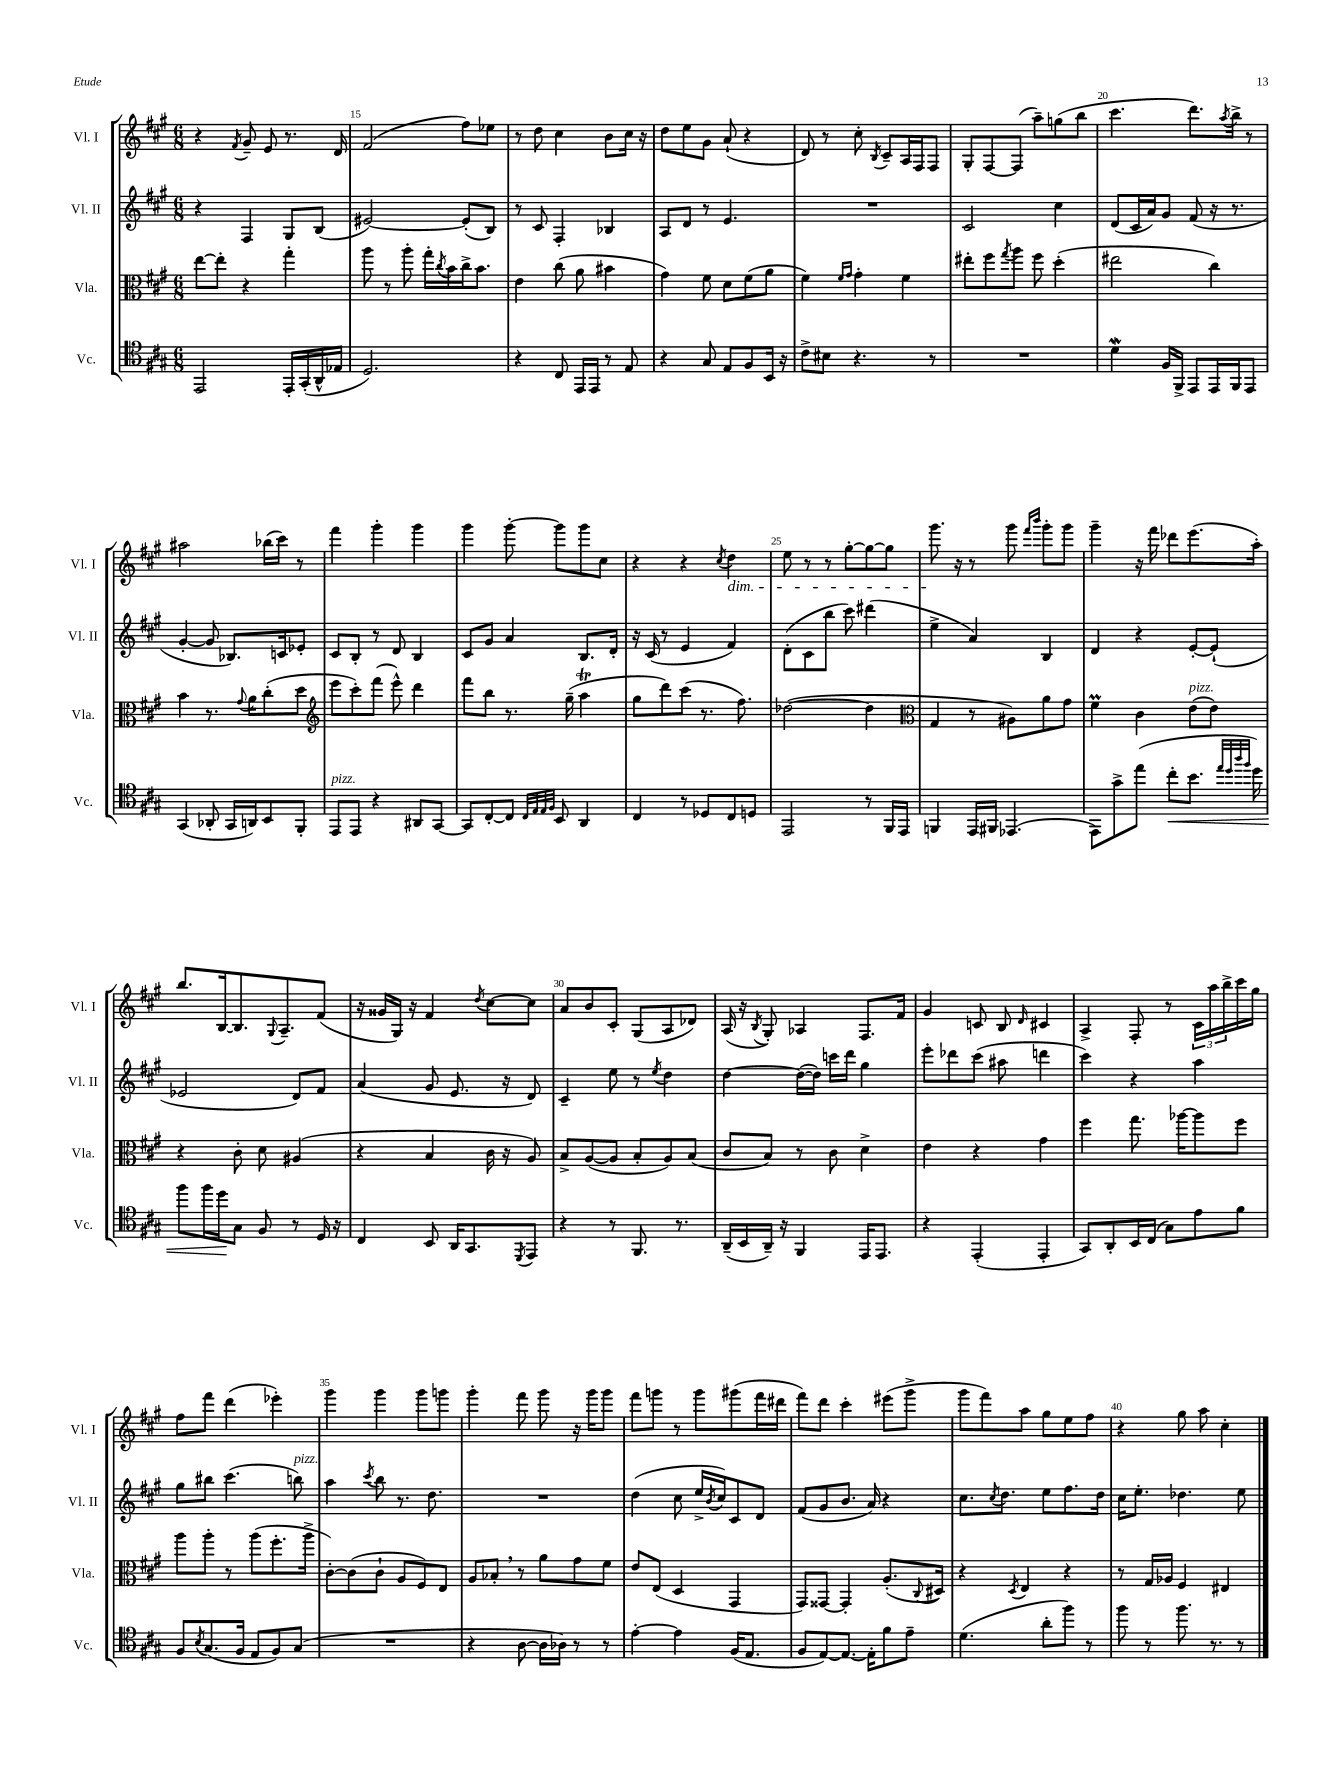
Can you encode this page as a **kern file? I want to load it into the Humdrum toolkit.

**kern	**kern	**kern	**kern
*staff4	*staff3	*staff2	*staff1
*clefC4	*clefC3	*clefG2	*clefG2
*k[f#c#g#]	*k[f#c#g#]	*k[f#c#g#]	*k[f#c#g#]
*M6/8	*M6/8	*M6/8	*M6/8
2EE	[8ee	4r	4r
.	8ee']	.	.
.	.	.	8qf#
.	4r	4F#	8g#~
.	.	.	8e
16EE'	4gg#'	8G#	8.r
(16GG#'	.	.	.
16AA^^	.	(8B	.
16E-	.	.	16d
=	=	=	=
2.D)	8aa	[2e#)	(2f#
.	8r	.	.
.	8aa'	.	.
.	16gg#'	.	.
.	8qcc#	.	.
.	16b	.	.
.	16cc#^	(8e#']	8ff#)
.	8.b	.	.
.	.	8B)	8ee-
=	=	=	=
4r	4e	8r	8r
.	.	8c#	8dd
8C#	(8cc#	4F#'	4cc#
16EE	8a	.	.
16EE	.	.	.
8r	4b#	4B-	8b
8E	.	.	16cc#
.	.	.	16r
=	=	=	=
4r	4g#)	8A	8dd
.	.	8d	8ee
8G#	8f#	8r	8g#
8E	8d	4.e	(8a`
8F#	(8f#	.	4r
16BB	8a	.	.
16r	.	.	.
=	=	=	=
8c#^	4f#)	2.r	8d)
8B#	.	.	8r
.	16qqf#	.	.
.	16qqg#	.	.
4.r	4g#'	.	8cc#'
.	.	.	8qB
.	.	.	8c#~
.	4f#	.	16A
.	.	.	16F#
8r	.	.	8F#
=	=	=	=
2.r	8ee#'	2c#	8G#'
.	8ff#	.	[8F#
.	8qgg#	.	.
.	8aa	.	(8F#]
.	8ff#	.	8aa~)
.	(4dd'	4cc#	(8gg
.	.	.	8bb
=	=	=	=
4d	2ee#	(8d	4.ccc#
.	.	16c#	.
.	.	16a)	.
16F#	.	8g#	.
16FF#^	.	.	.
8EE	.	(8f#	8.ddd)
16EE	4cc#)	16r	.
.	.	.	8qaa
16FF#	.	8.r	16bb^
8EE	.	.	8r
=	=	=	=
(4GG#	4b	[4g#'	2aa#
8AA-'	8.r	8g#]	.
16GG#	.	8.B-)	.
.	8qqg#	.	.
16AA)	16a	.	.
8BB	(8cc#'	.	(16bb-
.	.	16c	16ccc#)
8FF#'	8dd	8e-'	8r
=	=	=	=
*	*clefG2	*	*
8EE	8eee	8c#	4fff#
8EE	8ccc#')	8B'	.
4r	(8fff#	8r	4ggg#'
.	8eee^^)	8d	.
8AA#	4ddd	4B	4ggg#
[8GG#	.	.	.
=	=	=	=
8GG#]	8fff#	8c#	4ggg#
[8C#'	8bb	8g#	.
8C#]	8.r	4a	[8ggg#'
32qqC#	.	.	.
32qqE	.	.	.
32qqE	.	.	.
32qqF#	.	.	.
8BB	.	.	8ggg#]
.	(16gg#~	.	.
4AA	4aa	8.B	8ggg#
.	.	.	8cc#
.	.	16d'	.
=	=	=	=
4C#	8gg#	16r	4r
.	.	(16c#	.
.	8ddd)	8r	.
8r	(8ccc#	4e	4r
8D-	8.r	.	.
.	.	.	8qcc#
8C#	.	4f#)	4dd
.	8.ff#)	.	.
8D	.	.	.
=	=	=	=
2EE	([2dd-	(8d'	8ee
.	.	8c#	8r
.	.	8bb	8r
.	.	8ccc#)	[8gg#'
8r	4dd-]	(4ddd#	8gg#_
16FF#	.	.	8gg#]
16EE	.	.	.
=	=	=	=
*	*clefC3	*	*
4FF	4G#	4ee^	8.ggg#
.	.	.	16r
16EE	8r	4a)	8r
16FF#	.	.	.
(4.EE-	8A#)	.	8ggg#
.	.	.	16qqfff#
.	.	.	16qqbbb
.	8a	4B	8ggg#'
.	8g#	.	8ggg#
=	=	=	=
8EE)	4f#	4d	4ggg#~
8g#^	.	.	.
(8ee	4c#	4r	16r
.	.	.	16fff#
8cc#'	.	.	8ddd-
8.b	(8e	[8e'	(8.eee
.	8e)	(8e`]	.
32qqee	.	.	.
32qqdd	.	.	.
32qqaa	.	.	.
32qqff#	.	.	.
16dd)	.	.	16aa')
=	=	=	=
8ff#	4r	2e-	8.bb
16ff#	.	.	.
16dd	.	.	[16B
8G#	8c#'	.	8.B]
8F#	8d	.	.
.	.	.	8qqG#
.	.	.	8.A~
8r	(4A#	8d)	.
16D	.	8f#	(8f#
16r	.	.	.
=	=	=	=
4C#	4r	(4a	16r
.	.	.	16g##
.	.	.	16G#)
.	.	.	16r
8BB	4B	8g#	4f#
16AA	.	8.e	.
8.GG#	.	.	.
.	.	.	8qdd
.	16c#	.	[8cc#
.	16r	16r	.
8qDD	.	.	.
8EE	8A)	8d)	8cc#]
=	=	=	=
4r	8B^	4c#~	8a
.	([8A	.	8b
8r	8A]	8ee	8c#'
8.FF#	8B'	8r	(8G#
.	.	8qee	.
.	8A)	4dd	8A
8.r	.	.	.
.	(8B	.	8d-)
=	=	=	=
(16AA~	8c#	[4dd	(16A
16BB	.	.	16r
.	.	.	8qB
16AA~)	8B)	.	8G#')
16r	.	.	.
4FF#	8r	(16dd_	4A-
.	.	16dd])	.
.	8c#	16ccc	.
.	.	16ddd	.
16EE	4d^	4gg#	8.F#
8.EE	.	.	.
.	.	.	16f#
=	=	=	=
4r	4e	8eee'	4g#
.	.	8ddd-	.
(4EE'	4r	(8ccc#	8c
.	.	8aa#	8B
.	.	.	16qqd
4EE'	4g#	4ddd	4c#
=	=	=	=
8GG#)	4ff#	4ccc#)	4A^
8AA'	.	.	.
16BB	8.gg#	4r	8F#'
(16C#	.	.	.
8G#)	.	.	8r
.	[16aa-	.	.
8e	8aa-]	4aa	24c#
.	.	.	24aa
.	.	.	24bb^
8f#	8ff#	.	16ccc#
.	.	.	16gg#
=	=	=	=
8F#	8aa	8gg#	8ff#
8qB	.	.	.
(8.G#	8aa'	8bb#	8fff#
.	8r	(4.ccc#	(4ddd
16F#	.	.	.
8E	(8aa	.	.
8F#)	8.ff#'	.	4eee-')
(8G#	.	8bb)	.
.	16aa^	.	.
=	=	=	=
2.r	[8c#')	4aa	4ggg#
.	(8c#]	.	.
.	.	8qccc#	.
.	8c#`	8bb	4ggg#
.	8A	8.r	.
.	8F#)	.	8ggg#
.	.	8.dd	.
.	8E	.	8ggg
=	=	=	=
4r	8A	2.r	4ggg#'
.	8B-'	.	.
[8A	8r	.	8fff#
16A]	8a	.	8ggg#
16A-)	.	.	.
8r	8g#	.	16r
.	.	.	16ggg#
8r	8f#	.	8ggg#
=	=	=	=
[4e'	8e	(4dd	8fff#
.	(8E	.	8ggg
4e]	4D	8cc#	8r
.	.	16ee^	8ggg
.	.	8qb	.
.	.	16cc#)	.
(16F#	4GG#	8c#	(8ggg#
8.E	.	.	.
.	.	8d	16fff#
.	.	.	16ddd#
=	=	=	=
8F#	8GG#)	(8f#	8fff#)
[8E)	[8GG##	8g#	8ddd
8.E_	4GG##']	8.b	4ccc#'
16E']	.	16a)	.
8f#	(8.A'	4r	(8eee#
8e~	.	.	8ggg#^
.	8qqC#	.	.
.	16D#)	.	.
=	=	=	=
(4.d	4r	8.cc#	8ggg#
.	.	.	8fff#)
.	.	8qcc#	.
.	.	8.dd	.
.	8qD	.	.
.	4E	.	8aa
8a'	.	8ee	8gg#
8ff#)	4r	8.ff#	8ee
8r	.	.	8ff#
.	.	16dd	.
=	=	=	=
8ff#	8r	16cc#	4r
.	.	8.ee'	.
8r	16G#	.	.
.	16A-	.	.
8.ff#	4F#	4.dd-	8gg#
.	.	.	8aa
8.r	.	.	.
.	4E#	.	4cc#'
8r	.	8ee	.
==	==	==	==
*-	*-	*-	*-
